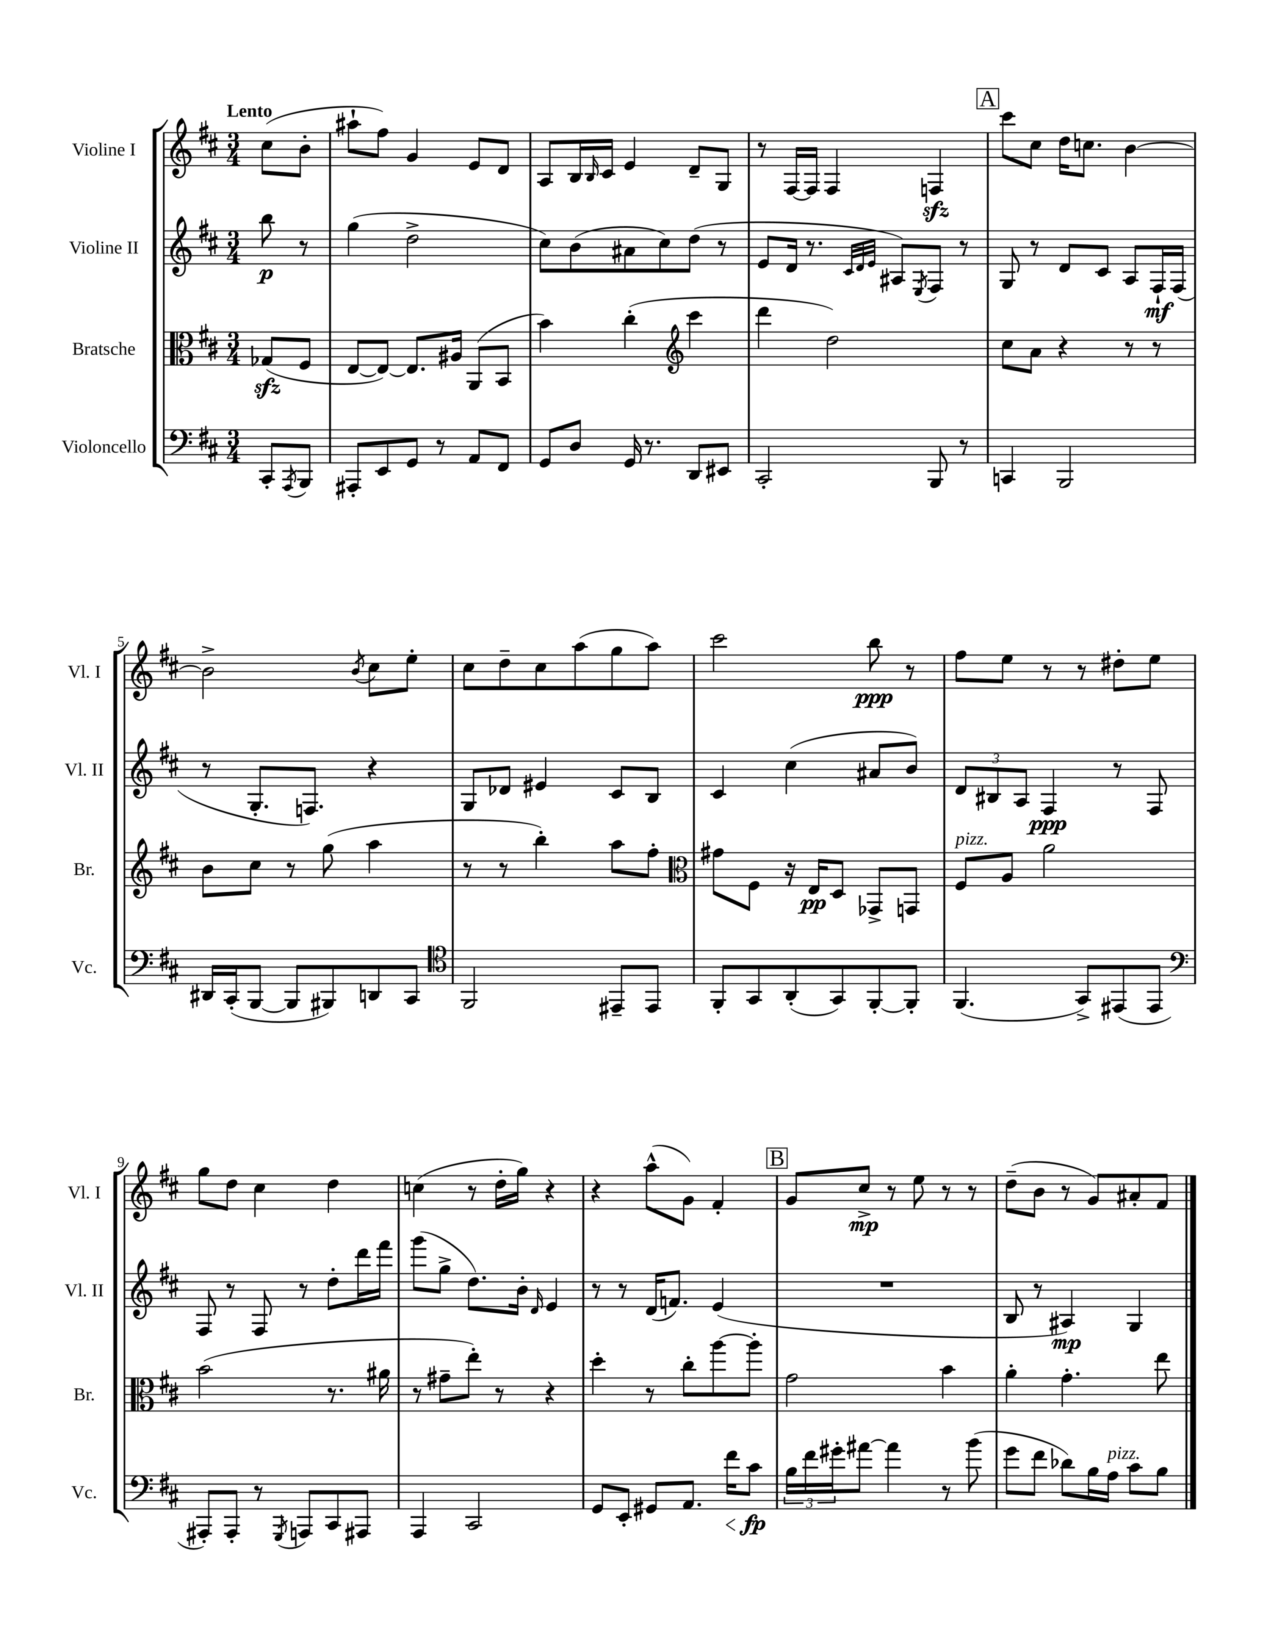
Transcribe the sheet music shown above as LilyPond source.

<<
\new StaffGroup <<
\new Staff = "s0" \with { instrumentName = "Violine I" shortInstrumentName = "Vl. I" } {
    \clef treble \key d \major \numericTimeSignature \time 3/4 \partial 4 \tempo "Lento"
    cis''8( b'8-. |
    ais''8-! fis''8) g'4 e'8 d'8 |
    a8 b16 \grace { b16 } cis'16 e'4 d'8-- g8 |
    r8 fis16~ fis16 fis4 f4\sfz |
    \mark \markup { \box "A" } cis'''8 cis''8 d''16 c''8. b'4~ |
    b'2-> \acciaccatura { b'8 } cis''8 e''8-. |
    cis''8 d''8-- cis''8 a''8( g''8 a''8) |
    cis'''2 b''8\ppp r8 |
    fis''8 e''8 r8 r8 dis''8-. e''8 |
    g''8 d''8 cis''4 d''4 |
    c''4( r8 d''16-. g''16) r4 |
    r4 a''8-^( g'8) fis'4-. |
    \mark \markup { \box "B" } g'8 cis''8->\mp r8 e''8 r8 r8 |
    d''8--( b'8 r8 g'8) ais'8-. fis'8 \bar "|." |
}
\new Staff = "s1" \with { instrumentName = "Violine II" shortInstrumentName = "Vl. II" } {
    \clef treble \key d \major \numericTimeSignature \time 3/4 \partial 4
    b''8\p r8 |
    g''4( d''2-> |
    cis''8) b'8( ais'8 cis''8) d''8( r8 |
    e'8 d'16 r8. \grace { cis'32 d'32 e'32 } ais8) \acciaccatura { e8 } fis8 r8 |
    \mark \markup { \box "A" } g8 r8 d'8 cis'8 a8 fis16-!\mf fis16( |
    r8 g8.-. f8.) r4 |
    g8 des'8 eis'4 cis'8 b8 |
    cis'4 cis''4( ais'8 b'8) |
    \tuplet 3/2 { d'8 bis8 a8 } fis4\ppp r8 fis8 |
    fis8 r8 fis8 r8 d''8-. d'''16 fis'''16 |
    g'''8( g''8-> d''8.) b'16-. \grace { d'16 } e'4 |
    r8 r8 d'16( f'8.) e'4( |
    \mark \markup { \box "B" } R2. |
    b8 r8 ais4\mp) g4 \bar "|." |
}
\new Staff = "s2" \with { instrumentName = "Bratsche" shortInstrumentName = "Br." } {
    \clef alto \key d \major \numericTimeSignature \time 3/4 \partial 4
    ges8\sfz( fis8 |
    e8~ e8~) e8. ais16 a,8( b,8 |
    b'4) cis''4-.( \clef treble cis'''4 |
    d'''4 d''2) |
    \mark \markup { \box "A" } cis''8 a'8 r4 r8 r8 |
    b'8 cis''8 r8 g''8( a''4 |
    r8 r8 b''4-.) a''8 fis''8-. |
    \clef alto gis'8 fis8 r16 e16\pp d8 ges,8-> g,8 |
    fis8^\markup { \italic "pizz." } a8 a'2 |
    b'2( r8. ais'16 |
    r8 gis'8-- e''8-.) r8 r4 |
    d''4-. r8 cis''8-. a''8~ a''8-. |
    \mark \markup { \box "B" } g'2 b'4 |
    a'4-. g'4.-. e''8 \bar "|." |
}
\new Staff = "s3" \with { instrumentName = "Violoncello" shortInstrumentName = "Vc." } {
    \clef bass \key d \major \numericTimeSignature \time 3/4 \partial 4
    cis,8-. \acciaccatura { a,,8 } b,,8 |
    ais,,8-. e,8 g,8 r8 a,8 fis,8 |
    g,8 d8 g,16 r8. d,8 eis,8 |
    cis,2-. b,,8 r8 |
    \mark \markup { \box "A" } c,4 b,,2 |
    dis,16 cis,16-.( b,,8~ b,,8 bis,,8) d,8 cis,8 |
    \clef tenor fis,2 eis,8-- eis,8 |
    fis,8-. g,8 a,8-.( g,8) fis,8~-. fis,8-. |
    fis,4.( g,8->) eis,8( eis,8 |
    \clef bass ais,,8-.) ais,,8-. r8 \acciaccatura { g,,8 } a,,8 cis,8 ais,,8 |
    a,,4 cis,2 |
    g,8 e,8-. gis,8 a,8. fis'16\< cis'8\fp\! |
    \mark \markup { \box "B" } \tuplet 3/2 { b16 fis'16 gis'16-. } ais'8~ ais'4 r8 b'8( |
    g'8 fis'8 des'8) b16 a16^\markup { \italic "pizz." } cis'8 b8 \bar "|." |
}
>>
>>
